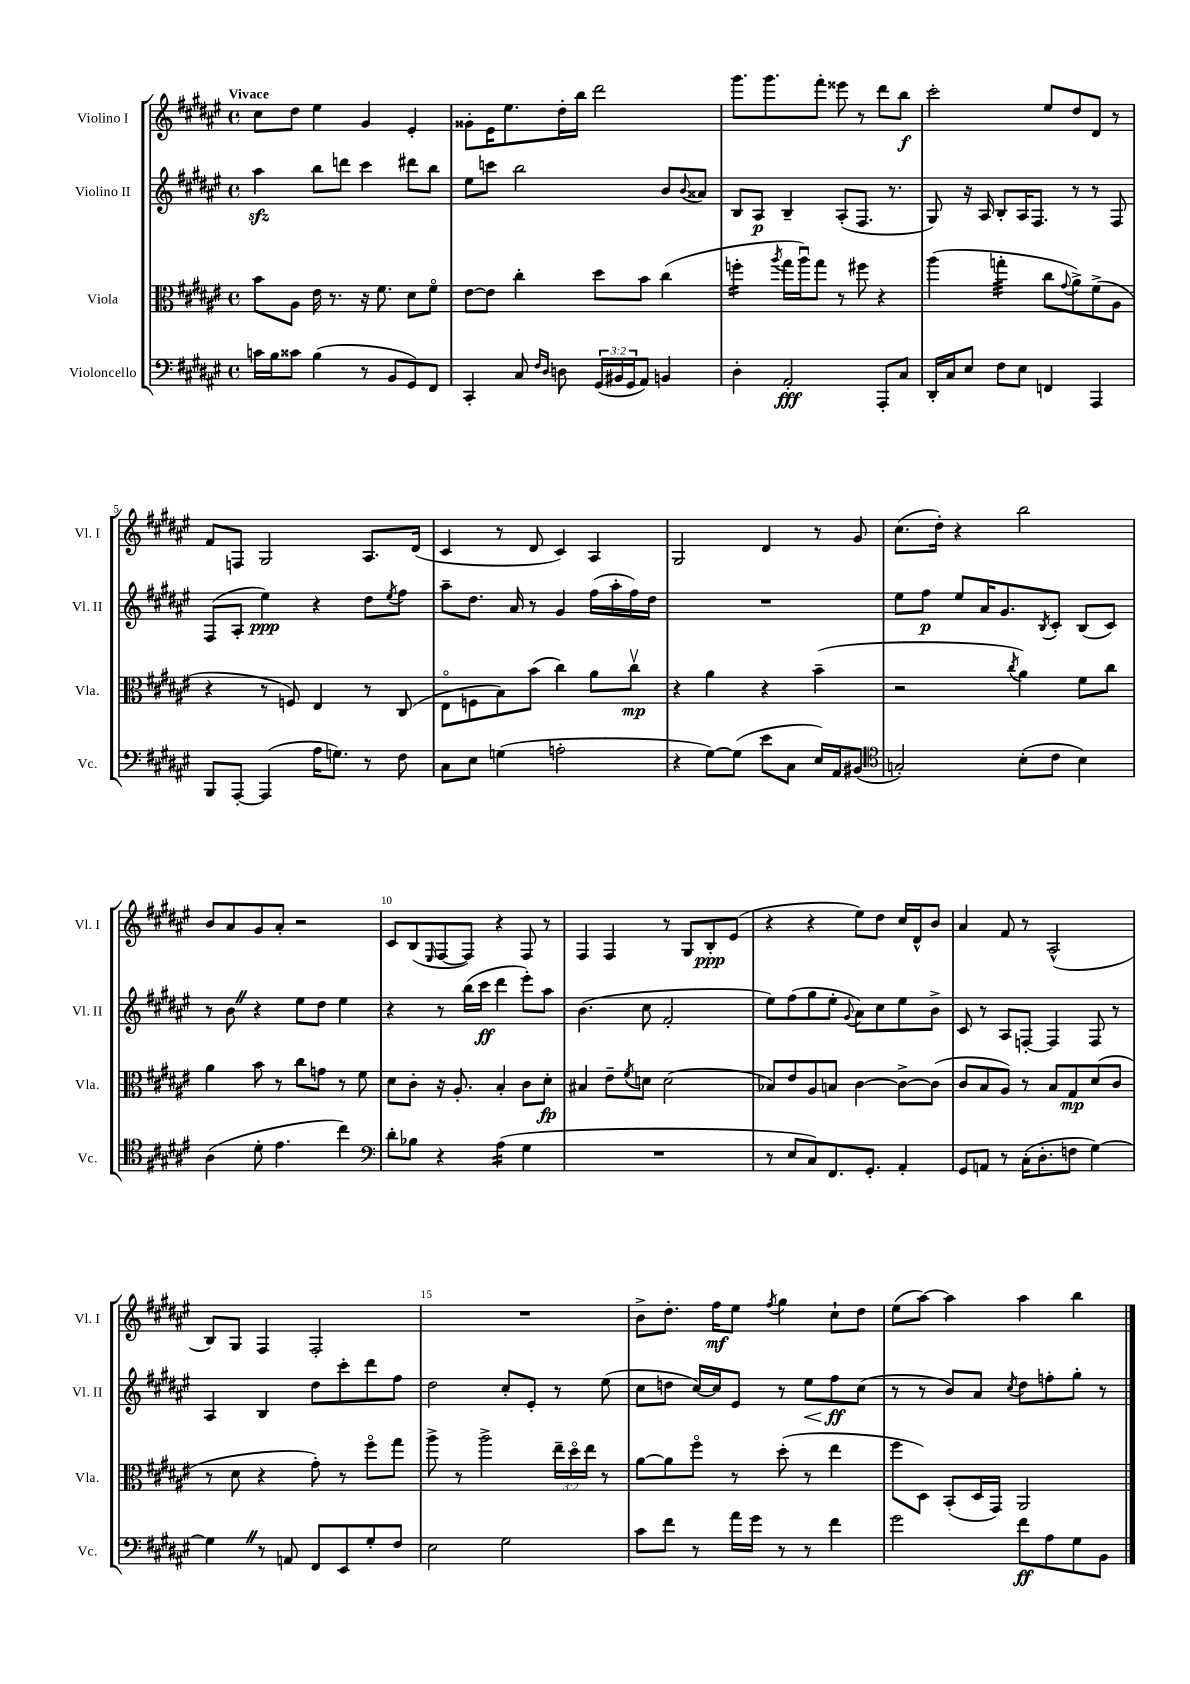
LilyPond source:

<<
\new StaffGroup <<
\new Staff = "s0" \with { instrumentName = "Violino I" shortInstrumentName = "Vl. I" } {
    \clef treble \key fis \major \defaultTimeSignature \time 4/4 \tempo "Vivace"
    cis''8 dis''8 eis''4 gis'4 eis'4-. |
    gisis'8-. eis'16 eis''8. dis''16-. b''16 dis'''2 |
    gis'''8. gis'''8. fis'''8-. eisis'''8 r8 dis'''8 b''8\f |
    cis'''2-. eis''8 dis''8 dis'8 r8 |
    fis'8 f8 gis2 ais8. dis'16( |
    cis'4 r8 dis'8 cis'4) ais4 |
    gis2 dis'4 r8 gis'8 |
    cis''8.( dis''16-.) r4 b''2 |
    b'8 ais'8 gis'8 ais'8-. r2 |
    cis'8 b8( \grace { eis16 } fis8~ fis8) r4 fis8 r8 |
    fis4 fis4 r8 gis8 b8-.\ppp eis'8( |
    r4 r4 eis''8) dis''8 cis''16 dis'16-^ b'8 |
    ais'4 fis'8 r8 ais2-^( |
    b8) gis8 fis4 fis2-. |
    R1 |
    b'8-> dis''8.-. fis''16\mf eis''8 \acciaccatura { fis''8 } gis''4 cis''8-! dis''8 |
    eis''8( ais''8~) ais''4 ais''4 b''4 \bar "|." |
}
\new Staff = "s1" \with { instrumentName = "Violino II" shortInstrumentName = "Vl. II" } {
    \clef treble \key fis \major \defaultTimeSignature \time 4/4
    ais''4\sfz b''8 d'''8 cis'''4 dis'''8 b''8 |
    eis''8 c'''8 b''2 b'8 \appoggiatura { b'8 } aisis'8 |
    b8 ais8\p b4-- ais8-.( fis8. r8. |
    gis8) r16 ais16 b8-. ais16 fis8. r8 r8 fis8 |
    fis8( ais8-. eis''4\ppp) r4 dis''8 \acciaccatura { eis''8 } fis''8 |
    ais''8-- dis''8. ais'16 r8 gis'4 fis''16( ais''16-. fis''16) dis''16 |
    R1 |
    eis''8 fis''8\p eis''8 ais'16 gis'8. \acciaccatura { b8 } cis'8-. b8( cis'8) |
    r8 b'8 \once \override BreathingSign.text = \markup { \musicglyph "scripts.caesura.straight" } \breathe r4 eis''8 dis''8 eis''4 |
    r4 r8 b''16( cis'''16\ff dis'''4 eis'''8-.) ais''8 |
    b'4.( cis''8 fis'2-. |
    eis''8) fis''8( gis''8 eis''8-. \appoggiatura { gis'8 } ais'8) cis''8 eis''8 b'8-> |
    cis'8 r8 ais8 f8~-. f4 f8 r8 |
    ais4 b4 dis''8 cis'''8-. dis'''8 fis''8 |
    dis''2 cis''8-. eis'8-. r8 eis''8( |
    cis''8 d''8 cis''16~) cis''16 eis'8 r8 eis''8\< fis''8\ff\! cis''8( |
    r8 r8 b'8) ais'8 \acciaccatura { cis''8 } dis''8 f''8-. gis''8-. r8 \bar "|." |
}
\new Staff = "s2" \with { instrumentName = "Viola" shortInstrumentName = "Vla." } {
    \clef alto \key fis \major \defaultTimeSignature \time 4/4 \override Staff.TupletNumber.text = #tuplet-number::calc-fraction-text
    b'8 ais8 eis'16 r8. r16 fis'8. dis'8 fis'8\flageolet |
    eis'8~ eis'8 cis''4-. dis''8 b'8 cis''4( |
    f''4:16-. \acciaccatura { ais''8 } gis''16 ais''16\downbow) gis''8 r8 fis''8 r4 |
    ais''4( g''4:32-. cis''8 \appoggiatura { gis'8 } ais'8->) fis'8->( ais8 |
    r4 r8 f8) eis4 r8 cis8( |
    eis8\flageolet f8 b8) b'8( cis''4) ais'8 cis''8\upbow\mp |
    r4 ais'4 r4 b'4--( |
    r2 \acciaccatura { cis''8 } ais'4) fis'8 cis''8 |
    ais'4 b'8 r8 cis''8 g'8 r8 fis'8 |
    dis'8 cis'8-. r16 ais8.-. b4-. cis'8 dis'8-.\fp |
    bis4 eis'8-- \acciaccatura { fis'8 } d'8 d'2( |
    bes8) eis'8 ais8 b8 cis'4~ cis'8~-> cis'8( |
    cis'8 b8 ais8) r8 b8 gis8\mp dis'8( cis'8 |
    r8 dis'8 r4 gis'8-.) r8 fis''8\flageolet gis''8 |
    ais''8-> r8 ais''2-> \tuplet 3/2 { eis''16-- dis''16\flageolet eis''16 } r8 |
    ais'8~ ais'8 fis''8\flageolet r8 dis''8-.( r8 eis''4 |
    fis''8 dis8) b,8-.( dis16 gis,16) ais,2 \bar "|." |
}
\new Staff = "s3" \with { instrumentName = "Violoncello" shortInstrumentName = "Vc." } {
    \clef bass \key fis \major \defaultTimeSignature \time 4/4 \override Staff.TupletNumber.text = #tuplet-number::calc-fraction-text
    c'16 b16 cisis'8 b4( r8 b,8 gis,8) fis,8 |
    cis,4-. cis8 \grace { fis16 dis16 } d8 \tuplet 3/2 { gis,16( bis,16 gis,16 } ais,8) b,4 |
    dis4-. ais,2-.\fff ais,,8-. cis8 |
    dis,16-. cis16 eis8 fis8 eis8 f,4 ais,,4 |
    b,,8 ais,,8~-. ais,,4( ais16 g8.) r8 fis8 |
    cis8 eis8 g4( a2-. |
    r4 gis8~) gis8( eis'8 cis8 eis16) ais,16 bis,8( |
    \clef tenor g2-.) b8-.( cis'8 b4) |
    ais4( dis'8-. eis'4. cis''4) |
    \clef bass dis'8-. bes8 r4 ais4:16( gis4 |
    R1 |
    r8 eis8 cis8) fis,8. gis,8.-. ais,4-. |
    gis,8 a,8 r8 cis16-.( dis8.-. f8 gis4~) |
    gis4 \once \override BreathingSign.text = \markup { \musicglyph "scripts.caesura.straight" } \breathe r8 a,8 fis,8 eis,8 gis8-. fis8 |
    eis2 gis2 |
    cis'8 fis'8 r8 ais'16 gis'16 r8 r8 fis'4 |
    gis'2 fis'8\ff ais8 gis8 b,8 \bar "|." |
}
>>
>>
\layout { \context { \Score \override BarNumber.break-visibility = ##(#f #t #t) barNumberVisibility = #(every-nth-bar-number-visible 5) } }
